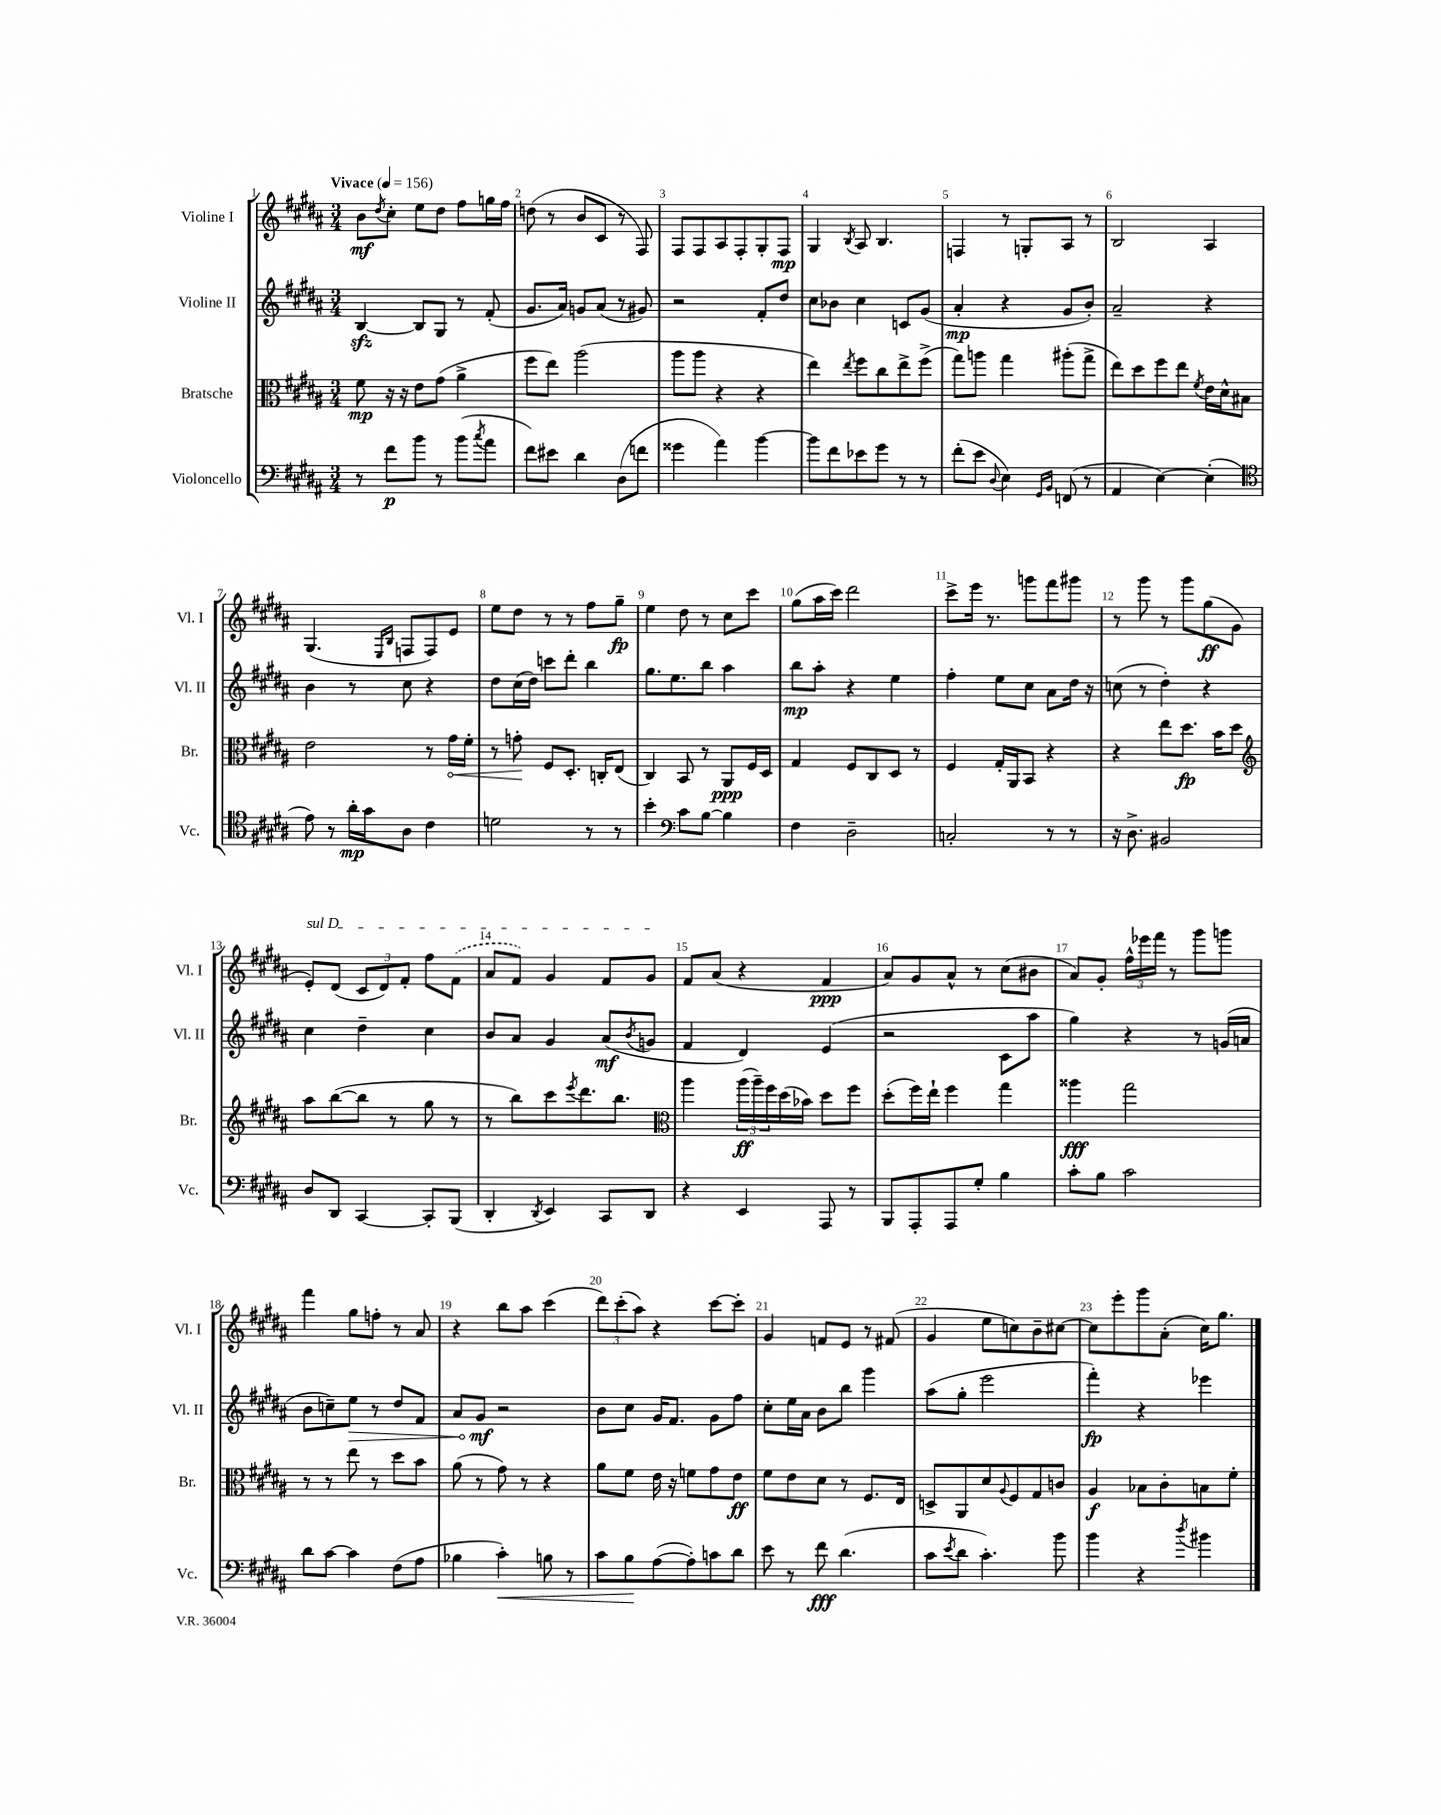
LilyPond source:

<<
\new StaffGroup <<
\new Staff = "s0" \with { instrumentName = "Violine I" shortInstrumentName = "Vl. I" } {
    \clef treble \key b \major \numericTimeSignature \time 3/4 \tempo "Vivace" 4 = 156
    b'8\mf \acciaccatura { dis''8 } cis''8-. e''8 dis''8 fis''8 g''16 fis''16 |
    d''8( r8 b'8 cis'8 r8 fis8) |
    fis8 fis8 ais8 fis8-. gis8-. fis8\mp |
    gis4 \acciaccatura { b8 } ais8 b4. |
    f4 r8 g8-. ais8 r8 |
    b2 ais4 |
    gis4.( \grace { e16 b16 } f8 f8) e'8 |
    e''8 dis''8 r8 r8 fis''8 gis''8--\fp |
    e''4 dis''8 r8 cis''8 cis'''8 |
    gis''8( ais''16 cis'''16) dis'''2 |
    cis'''8-> e'''16 r8. g'''8 fis'''8 gis'''8 |
    r8 gis'''8 r8 gis'''8 gis''8\ff( gis'8 |
    \once \override TextSpanner.bound-details.left.text = \markup { \italic "sul D" } e'8-.\startTextSpan) dis'8( \tuplet 3/2 { cis'8 dis'8) fis'8-. } fis''8 \once \slurDashed fis'8( |
    ais'8 fis'8) gis'4 fis'8 gis'8\stopTextSpan |
    fis'8 ais'8( r4 fis'4\ppp |
    ais'8) gis'8 ais'8-^ r8 cis''8( bis'8 |
    ais'8) gis'8-. \tuplet 3/2 { fis''16-^ ees'''16 fis'''16 } r8 gis'''8 g'''8 |
    fis'''4 gis''8 f''8-. r8 ais'8 |
    r4 b''8 ais''8 cis'''4( |
    \tuplet 3/2 { dis'''8) cis'''8-.( ais''8) } r4 cis'''8~ cis'''8-. |
    gis'4 f'8 e'8 r8 fis'8( |
    gis'4 e''8 c''8) b'8-- cis''8~ |
    cis''8 e'''8-. gis'''8 ais'8-.( cis''16) gis''8. \bar "|." |
}
\new Staff = "s1" \with { instrumentName = "Violine II" shortInstrumentName = "Vl. II" } {
    \clef treble \key b \major \numericTimeSignature \time 3/4
    b4~\sfz b8 gis8 r8 fis'8-.( |
    gis'8. ais'16) g'8 ais'8( r8 gis'8) |
    r2 fis'8-. dis''8 |
    cis''8 bes'8 cis''4 c'8 gis'8( |
    ais'4-.\mp r4 gis'8 b'8-.) |
    ais'2-- r4 |
    b'4 r8 cis''8 r4 |
    dis''8 cis''16( dis''16) c'''8 dis'''8-. b''4 |
    gis''8. e''8. b''8 ais''4 |
    b''8\mp ais''8-. r4 e''4 |
    fis''4-. e''8 cis''8 ais'8 dis''16 r16 |
    c''8( r8 dis''4-.) r4 |
    cis''4 dis''4-- cis''4 |
    b'8 ais'8 gis'4 ais'8\mf( \acciaccatura { b'8 } g'8 |
    fis'4 dis'4) e'4( |
    r2 cis'8 ais''8 |
    gis''4) r4 r8 g'16( a'16 |
    b'8 c''8--) \once \override Hairpin.circled-tip = ##t e''8\> r8 dis''8 fis'8 |
    ais'8 gis'8\mf\! r2 |
    b'8 cis''8 gis'16 fis'8. gis'8 fis''8 |
    cis''8-. e''16 ais'16 b'8 b''8 gis'''4 |
    ais''8( gis''8-. e'''2 |
    fis'''4-.\fp) r4 ees'''4 \bar "|." |
}
\new Staff = "s2" \with { instrumentName = "Bratsche" shortInstrumentName = "Br." } {
    \clef alto \key b \major \numericTimeSignature \time 3/4
    fis'8\mp r16 r16 e'8 gis'8( ais'4-> |
    fis''8 e''8) ais''2( |
    ais''8 ais''8 r4 r4 |
    e''4) \acciaccatura { e''8 } fis''8 cis''8 e''8-> fis''8->( |
    gis''8) a''8 gis''4 ais''8-.( gis''8-> |
    e''8) dis''8 fis''8 e''8 \acciaccatura { fis'8 } e'16 dis'16-^ bis8 |
    e'2 r8 \once \override Hairpin.circled-tip = ##t gis'16\< fis'16-. |
    r8 g'8-.\! fis8 dis8.-. c16-. e8( |
    cis4) b,8 r8 ais,8\ppp fis16 dis16 |
    gis4 fis8 cis8 dis8 r8 |
    fis4 gis16-. ais,16 b,8 r4 |
    r4 e''8 dis''8.\fp b'16 dis''8 |
    \clef treble ais''8 b''8~( b''8 r8 gis''8 r8 |
    r8 b''8) cis'''8 \acciaccatura { e'''8 } dis'''8. b''8. |
    \clef alto ais''4 \tuplet 3/2 { ais''16\ff( ais''16--) fis''16 } dis''16( bes'16) dis''8 fis''8 |
    dis''8-.( fis''16) e''16-! fis''4 gis''4 |
    aisis''4\fff gis''2 |
    r8 r8 e''8 r8 dis''8 b'8 |
    ais'8( r8 gis'8) r8 r4 |
    ais'8 fis'8 e'16 r16 f'8 gis'8 e'8\ff |
    fis'8 e'8 dis'8 r8 fis8. e16 |
    d8-> ais,8 dis'8 \appoggiatura { ais8 } fis8 gis8 c'8 |
    ais4\f bes8 cis'8-. b8 fis'8-. \bar "|." |
}
\new Staff = "s3" \with { instrumentName = "Violoncello" shortInstrumentName = "Vc." } {
    \clef bass \key b \major \numericTimeSignature \time 3/4
    r8 fis'8\p b'8 r8 b'8( \acciaccatura { cis''8 } ais'8 |
    fis'8) eis'8 dis'4 dis8( f'8 |
    gisis'4 ais'4) b'4~ |
    b'8 fis'8 ees'8 gis'8 r8 r8 |
    fis'8-.( e'8 \appoggiatura { dis8 } e4) \grace { gis,16 b,16 } f,8( r8 |
    ais,4 e4~) e4-.( |
    \clef tenor e'8) r8 ais'16-.\mp gis'16 ais8 cis'4 |
    d'2 r8 r8 |
    b'4-. \clef bass cis'8 b8~ b4 |
    fis4 dis2-- |
    c2-. r8 r8 |
    r16 dis8.-> bis,2 |
    dis8 dis,8 cis,4~ cis,8-. b,,8( |
    dis,4-. \acciaccatura { dis,8 } e,4) cis,8 dis,8 |
    r4 e,4 ais,,8 r8 |
    b,,8 ais,,8-. ais,,8 gis8-. b4 |
    cis'8-. b8 cis'2 |
    dis'8 cis'8~ cis'4 fis8( ais8 |
    bes4 cis'4-.\<) b8 r8 |
    cis'8 b8\! ais8~( ais8-.) c'8 dis'8 |
    e'8 r8 fis'8\fff dis'4.( |
    cis'8 \acciaccatura { e'8 } dis'8 cis'4.-.) b'8 |
    b'4 r4 \acciaccatura { dis''8 } bis'4 \bar "|." |
}
>>
>>
\layout { \context { \Score \override BarNumber.break-visibility = ##(#f #t #t) barNumberVisibility = #all-bar-numbers-visible } }
